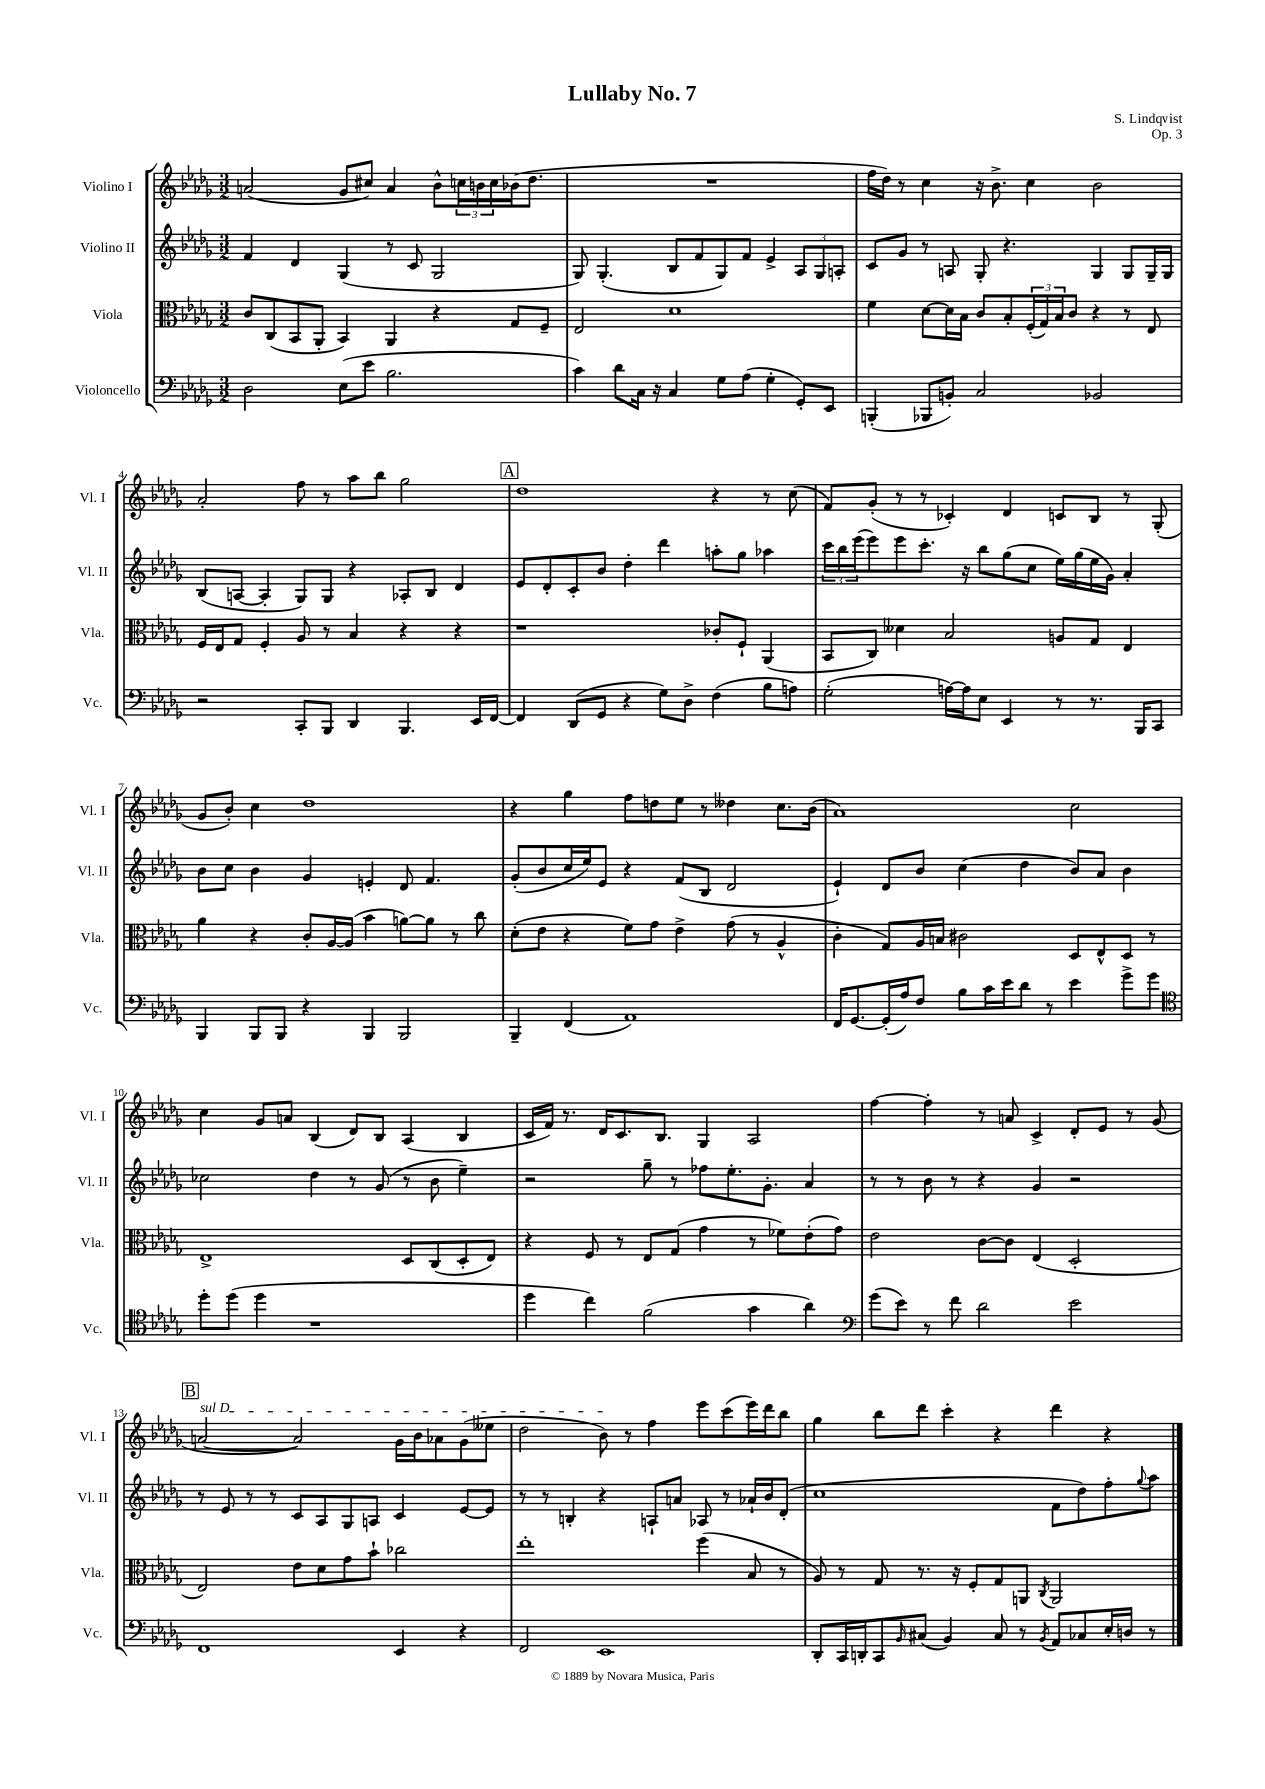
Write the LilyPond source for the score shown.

\header { title = "Lullaby No. 7" composer = "S. Lindqvist" opus = "Op. 3" }
<<
\new StaffGroup <<
\new Staff = "s0" \with { instrumentName = "Violino I" shortInstrumentName = "Vl. I" } {
    \clef treble \key des \major \numericTimeSignature \time 3/2
    a'2( ges'8 cis''8) a'4 bes'8-^ \tuplet 3/2 { c''16 b'16 c''16 } bes'16( des''8. |
    R1. |
    f''16 des''16) r8 c''4 r16 bes'8.-> c''4 bes'2 |
    aes'2-. f''8 r8 aes''8 bes''8 ges''2 |
    \mark \markup { \box "A" } des''1 r4 r8 c''8( |
    f'8) ges'8-.( r8 r8 ces'4-.) des'4 c'8 bes8 r8 ges8-.( |
    ges'8 bes'8-.) c''4 des''1 |
    r4 ges''4 f''8 d''8 ees''8 r8 deses''4 c''8. bes'16( |
    aes'1) c''2 |
    c''4 ges'8 a'8 bes4( des'8) bes8 aes4( bes4 |
    c'16 f'16) r8. des'16 c'8. bes8. ges4 aes2 |
    f''4~ f''4-. r8 a'8 c'4-> des'8-. ees'8 r8 ges'8( |
    \mark \markup { \box "B" } \once \override TextSpanner.bound-details.left.text = \markup { \italic "sul D" } a'2~\startTextSpan a'2) ges'16 bes'16 aes'8 ges'8( eeses''8 |
    des''2 bes'8\stopTextSpan) r8 f''4 ees'''8 c'''8( ees'''16) des'''16 bes''8 |
    ges''4 bes''8 des'''8 c'''4-. r4 des'''4 r4 \bar "|." |
}
\new Staff = "s1" \with { instrumentName = "Violino II" shortInstrumentName = "Vl. II" } {
    \clef treble \key des \major \numericTimeSignature \time 3/2
    f'4 des'4 ges4( r8 c'8 ges2 |
    ges8) ges4.-.( bes8 f'8 ges8) f'8 ees'4-> \tuplet 3/2 { aes8 ges8 a8-. } |
    c'8 ges'8 r8 a8 ges8-. r4. ges4 ges8 ges16-- ges16 |
    bes8( a8~ a4-. ges8) ges8 r4 aes8-. bes8 des'4 |
    \mark \markup { \box "A" } ees'8 des'8-. c'8-. bes'8 des''4-. des'''4 a''8-. ges''8 aes''4 |
    \tuplet 3/2 { c'''16 bes''16 ees'''16( } ees'''8) ees'''8 c'''8.-. r16 bes''8 ges''8( c''8 ees''16) ges''16( ees''16 ges'16) aes'4-. |
    bes'8 c''8 bes'4 ges'4 e'4-. des'8 f'4. |
    ges'8-.( bes'8 c''16 ees''16) ees'8 r4 f'8( bes8 des'2 |
    ees'4-!) des'8 bes'8 c''4( des''4 bes'8) aes'8 bes'4 |
    ces''2 des''4 r8 ges'8( r8 bes'8 ees''4--) |
    r2 ges''8-- r8 fes''8 ees''8.-. ges'8.-. aes'4 |
    r8 r8 bes'8 r8 r4 ges'4 r2 |
    \mark \markup { \box "B" } r8 ees'8 r8 r8 c'8 aes8 ges8 a8 c'4 ees'8~ ees'8 |
    r8 r8 b4-. r4 a8-! a'8 aes8 r8 aes'16-! bes'16 des'8-.( |
    c''1 f'8 des''8) f''8-. \appoggiatura { ges''8 } aes''8 \bar "|." |
}
\new Staff = "s2" \with { instrumentName = "Viola" shortInstrumentName = "Vla." } {
    \clef alto \key des \major \numericTimeSignature \time 3/2
    c'8 c8( bes,8 aes,8-. bes,4) aes,4 r4 ges8 f8-- |
    ees2 des'1 |
    f'4 des'8~ des'16 bes16 c'8 bes8-. \tuplet 3/2 { f16-.( ges16) bes16 } c'8 r4 r8 ees8 |
    f16 ees16 ges8 f4-. aes8 r8 bes4 r4 r4 |
    \mark \markup { \box "A" } r1 ces'8-. f8-! aes,4( |
    bes,8 c8) deses'4 bes2 a8 ges8 ees4 |
    aes'4 r4 c'8-. aes16~ aes16( bes'4 a'8~) a'8 r8 c''8 |
    des'8-.( ees'8 r4 f'8) ges'8 ees'4-> ges'8( r8 aes4-^ |
    c'4-. ges8) aes16 b16 cis'2 des8 ees8-^ des8 r8 |
    ees1-> des8 c8( des8-. ees8) |
    r4 f8 r8 ees8 ges8( ges'4 r8 fes'8) ees'8-.( ges'8) |
    ees'2 c'8~ c'8 ees4( des2-. |
    \mark \markup { \box "B" } ees2) ees'8 des'8 ges'8 bes'8-! ces''2 |
    ees''1-. f''4( bes8 r8 |
    aes8) r8 ges8 r8. r16 f8-. ges8 a,8 \acciaccatura { c8 } a,2 \bar "|." |
}
\new Staff = "s3" \with { instrumentName = "Violoncello" shortInstrumentName = "Vc." } {
    \clef bass \key des \major \numericTimeSignature \time 3/2
    des2 ees8( ees'8 bes2. |
    c'4) des'8 c16 r16 c4 ges8 aes8( ges4-. ges,8-.) ees,8 |
    b,,4-.( bes,,8 b,8-.) c2 bes,2 |
    r2 c,8-. bes,,8 des,4 bes,,4. ees,16 f,16~ |
    \mark \markup { \box "A" } f,4 des,8( ges,8 r4 ges8) des8-> f4( bes8 a8) |
    ges2-.( a16~) a16 ees8 ees,4 r8 r8. bes,,16 c,8 |
    bes,,4 bes,,8 bes,,8 r4 bes,,4 bes,,2 |
    bes,,4-- f,4( aes,1) |
    f,16 ges,8.~ ges,16-.( aes16) f8 bes8 c'16 ees'16 des'8 r8 ees'4 ges'8-> ges'8 |
    \clef tenor des''8-. des''8( des''4 r1 |
    des''4 c''4) f'2( ges'4 aes'4) |
    \clef bass ges'8( ees'8) r8 f'8 des'2 ees'2 |
    \mark \markup { \box "B" } f,1 ees,4 r4 |
    f,2 ees,1 |
    des,8-. c,16 d,16-. c,8 \grace { bes,16 } cis8( bes,4) cis8 r8 \acciaccatura { bes,8 } aes,8 ces8 ees16-. d16 r8 \bar "|." |
}
>>
>>
